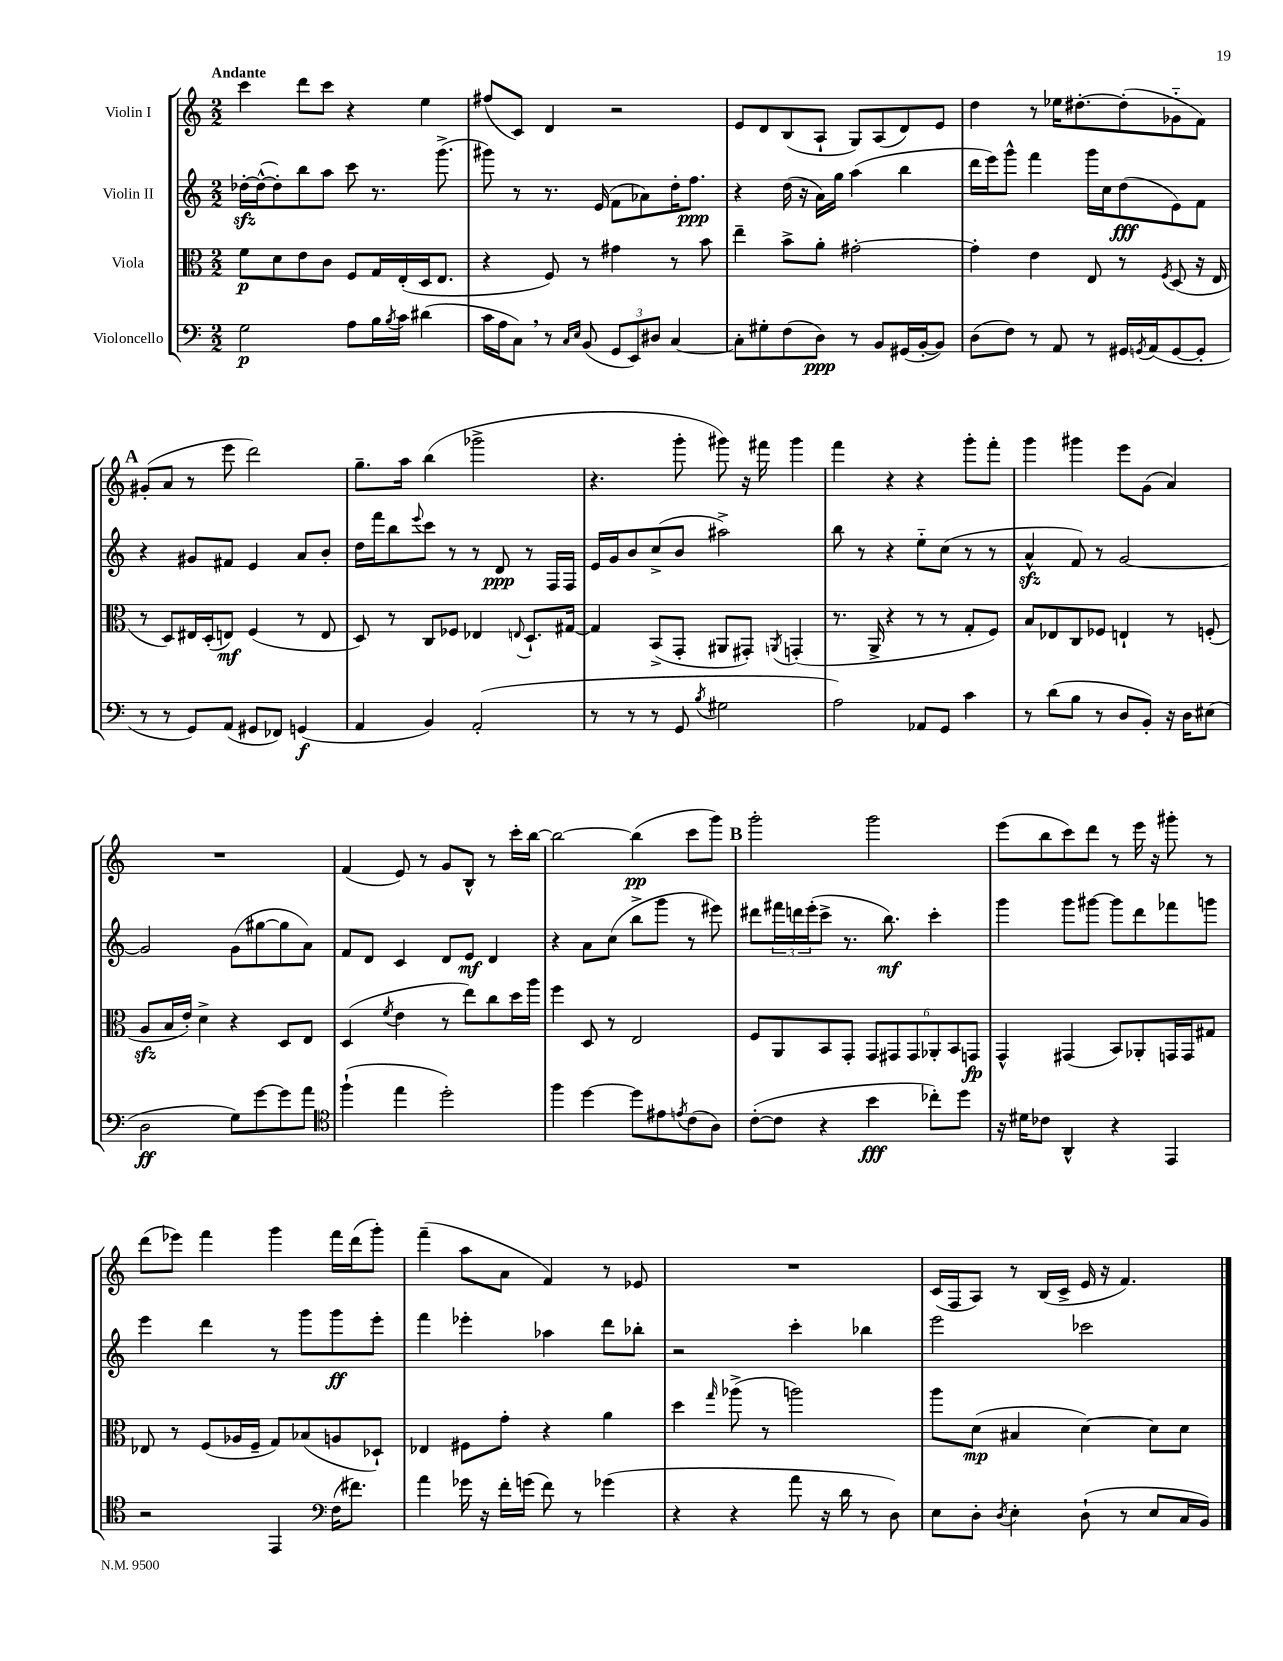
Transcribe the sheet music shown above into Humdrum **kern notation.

**kern	**dynam	**kern	**dynam	**kern	**dynam	**kern	**dynam
*part4	*part4	*part3	*part3	*part2	*part2	*part1	*part1
*staff4	*staff4	*staff3	*staff3	*staff2	*staff2	*staff1	*staff1
*I"Violoncello	*	*I"Viola	*	*I"Violin II	*	*I"Violin I	*
*clefF4	*	*clefC3	*	*clefG2	*	*clefG2	*
*k[]	*	*k[]	*	*k[]	*	*k[]	*
*M2/2	*	*M2/2	*	*M2/2	*	*M2/2	*
=1	=1	=1	=1	=1	=1	=1	=1
!	!	!	!	!	!	!LO:TX:a:B:t=Andante	!
2G\	p	8f\L	p	[16dd-Xzz'\LL	.	4ccc\	.
.	.	.	.	(16dd-^^\J_	.	.	.
.	.	8d\	.	8dd-'\])	.	.	.
.	.	8e\	.	8bb\	.	8ddd\L	.
.	.	8c\J	.	8aa\J	.	8ccc\J	.
8A\L	.	8F/L	.	8ccc\	.	4r	.
16B\L	.	16G/L	.	8.r	.	.	.
8qB/	.	.	.	.	.	.	.
16c\JJ	.	(16E'/	.	.	.	.	.
(4d#X\	.	16D/J	.	.	.	4ee\	.
.	.	8.E/J	.	(8.ggg^\	.	.	.
=2	=2	=2	=2	=2	=2	=2	=2
16c\LL	.	4r	.	8ggg#X\)	.	(8ff#X/L	.
16A\J	.	.	.	.	.	.	.
8C,\J)	.	.	.	8r	.	8c/J)	.
8r	.	8F/)	.	8.r	.	4d/	.
16qqC/LL	.	.	.	.	.	.	.
16qqE/JJ	.	.	.	.	.	.	.
(8BB/	.	8r	.	.	.	.	.
.	.	.	.	(16e/	.	.	.
12GG/L	.	4g#X\	.	8f\L	.	2r	.
12EE/)	.	.	.	.	.	.	.
.	.	.	.	8a-X\)	.	.	.
12D#X/J	.	.	.	.	.	.	.
[4C/	.	8r	.	16dd'\K	.	.	.
.	.	.	.	8.ff\J	ppp	.	.
.	.	8b\	.	.	.	.	.
=3	=3	=3	=3	=3	=3	=3	=3
8C'\L]	.	4ee~\	.	4r	.	8e/L	.
8G#X'\	.	.	.	.	.	8d/	.
(8F\	.	8b^\L	.	(16dd\	.	(8B/	.
.	.	.	.	16r	.	.	.
8D\J)	ppp	8a'\J	.	16a\LL)	.	8A`/J	.
.	.	.	.	16gg\JJ	.	.	.
8r	.	[2g#X'\	.	(4aa\	.	8G/L)	.
8BB/L	.	.	.	.	.	(8A/	.
(16GG#X/L	.	.	.	4bb\	.	8d/)	.
[16BB'/J	.	.	.	.	.	.	.
8BB/J])	.	.	.	.	.	8e/J	.
=4	=4	=4	=4	=4	=4	=4	=4
(8D\L	.	4g#'\]	.	16ddd\LL	.	4dd\	.
.	.	.	.	16eee\J)	.	.	.
8F\J)	.	.	.	8ggg^^\J	.	.	.
8r	.	4e\	.	4fff\	.	8r	.
8AA/	.	.	.	.	.	16ee-X\KL	.
.	.	.	.	.	.	[8.dd#X'\	.
8r	.	8E/	.	16ggg\LL	.	.	.
.	.	.	.	16cc\J	.	.	.
16GG#X/LL	.	8r	.	(8dd\	fff	(8dd#'\]	.
8qGGn/	.	.	.	.	.	.	.
(16AA/J	.	.	.	.	.	.	.
.	.	8qF/	.	.	.	.	.
[8GG/	.	(8D/	.	8e\)	.	8g-X\	.
8GG'/J]	.	16r	.	8f\J	.	8f\J)	.
.	.	16E/	.	.	.	.	.
!!LO:LB:g=z
!!LO:REH:place=s1:t=A
=5	=5	=5	=5	=5	=5	=5	=5
8r	.	8r	.	4r	.	(8g#X'/L	.
8r	.	8D/L)	.	.	.	8a/J	.
8GG/L)	.	16E#X/L	.	8g#X/L	.	8r	.
.	.	(16D'/J	.	.	.	.	.
(8AA/J	.	8En/J)	mf	8f#X/J	.	8eee\	.
8GG#X/L	.	(4F/	.	4e/	.	2ddd\)	.
8FF-X/J)	.	.	.	.	.	.	.
(4GGn/	f	8r	.	8a/L	.	.	.
.	.	8E/	.	8b'/J	.	.	.
=6	=6	=6	=6	=6	=6	=6	=6
4AA/	.	8D/)	.	16dd\LL	.	8.gg~\L	.
.	.	.	.	16fff\J	.	.	.
.	.	8r	.	8bb\	.	.	.
.	.	.	.	.	.	16aa\Jk	.
.	.	.	.	8qqeee/	.	.	.
4BB/)	.	8C/L	.	8ccc\J	.	(4bb\	.
.	.	8F-X/J	.	8r	.	.	.
(2AA'/	.	4E-X/	.	8r	.	2ggg-X^\	.
.	.	.	.	8d/	ppp	.	.
.	.	8qqEn/	.	.	.	.	.
.	.	8.D`/L	.	8r	.	.	.
.	.	.	.	16F/LL	.	.	.
.	.	[16G#X/Jk	.	16F/JJ	.	.	.
=7	=7	=7	=7	=7	=7	=7	=7
8r	.	4G#/]	.	16e/LL	.	4.r	.
.	.	.	.	16g/J	.	.	.
8r	.	.	.	8b/	.	.	.
8r	.	(8BB^/L	.	(8cc^/	.	.	.
8GG/	.	8GG'/J	.	8b/J	.	8ggg'\	.
8qB/	.	.	.	.	.	.	.
2G#X\	.	8AA#X/L	.	2aa#X^\)	.	8ggg#X\)	.
.	.	8GG#X'/J)	.	.	.	16r	.
.	.	.	.	.	.	16fff#X\	.
.	.	8qAAn/	.	.	.	.	.
.	.	(4GGn'/	.	.	.	4ggg#\	.
=8	=8	=8	=8	=8	=8	=8	=8
2A\)	.	8.r	.	8bb\	.	4fff\	.
.	.	.	.	8r	.	.	.
.	.	16AA^/	.	.	.	.	.
.	.	4r	.	4r	.	4r	.
8AA-X/L	.	8r	.	8ee\L	.	4r	.
8GG/J	.	8r	.	(8cc\J	.	.	.
4c\	.	8G'/L	.	8r	.	8ggg'\L	.
.	.	8F/J)	.	8r	.	8fff'\J	.
=9	=9	=9	=9	=9	=9	=9	=9
8r	.	8B/L	.	4azz^^/	.	4ggg\	.
(8d\L	.	8E-X/	.	.	.	.	.
8B\J	.	8C/	.	8f/)	.	4ggg#X\	.
8r	.	8F-X/J	.	8r	.	.	.
8D/L	.	4En`/	.	[2g/	.	8eee\L	.
8BB'/J)	.	.	.	.	.	(8g\J	.
16r	.	8r	.	.	.	4a/)	.
16D\KL	.	.	.	.	.	.	.
(8E#X\J	.	(8Fn'/	.	.	.	.	.
!!LO:LB:g=z
=10	=10	=10	=10	=10	=10	=10	=10
2D\	ff	8Azz/L	.	2g/]	.	1r	.
.	.	16B/L	.	.	.	.	.
.	.	16e'/JJ)	.	.	.	.	.
.	.	4d^\	.	.	.	.	.
8G\L)	.	4r	.	(8g\L	.	.	.
[8g\	.	.	.	[8gg#X\	.	.	.
8g\]	.	8D/L	.	8gg#\]	.	.	.
8a\J	.	8E/J	.	8a\J)	.	.	.
=11	=11	=11	=11	=11	=11	=11	=11
*clefC4	*	*	*	*	*	*	*
(4ff`\	.	(4D/	.	8f/L	.	(4f/	.
.	.	.	.	8d/J	.	.	.
.	.	8qf/	.	.	.	.	.
4ee\	.	4e\	.	4c/	.	8e/)	.
.	.	.	.	.	.	8r	.
2dd'\)	.	8r	.	8d/L	.	8g/L	.
.	.	8ee\L)	.	8e/J	mf	8B^^/J	.
.	.	8cc\	.	4d/	.	8r	.
.	.	16dd\L	.	.	.	16ccc'\LL	.
.	.	16aa\JJ	.	.	.	[16bb\JJ	.
=12	=12	=12	=12	=12	=12	=12	=12
4ff\	.	4ff\	.	4r	.	2bb\_	.
[4dd\	.	8D/	.	8a\L	.	.	.
.	.	8r	.	(8cc\J	.	.	.
8dd\L]	.	2E/	.	8bb^\L	.	(4bb\]	pp
8e#X\	.	.	.	8ggg\J	.	.	.
8qen/	.	.	.	.	.	.	.
(8c\	.	.	.	8r	.	8ccc\L	.
8A\J)	.	.	.	8eee#X\)	.	8ggg\J)	.
!!LO:REH:place=s1:t=B
=13	=13	=13	=13	=13	=13	=13	=13
([8c'\L	.	8F/L	.	8ddd#X\L	.	2ggg'\	.
8c\J]	.	8AA/	.	24fff#X\L	.	.	.
.	.	.	.	24dddn\	.	.	.
.	.	.	.	(24eee'\J	.	.	.
4r	.	8BB/	.	8ccc^\J	.	.	.
.	.	8GG'/J	.	8.r	.	.	.
4b\	fff	12GG/L	.	.	.	2ggg\	.
.	.	.	.	8.bb\)	mf	.	.
.	.	12GG#X/	.	.	.	.	.
.	.	12GG#/	.	.	.	.	.
8cc-X'\L)	.	12AA-X'/	.	4ccc'\	.	.	.
.	.	12BB/	.	.	.	.	.
8dd\J	.	.	.	.	.	.	.
.	.	12GGn/J	fp	.	.	.	.
=14	=14	=14	=14	=14	=14	=14	=14
16r	.	4GG^^/	.	4ggg\	.	(8eee\L	.
16d#X\KL	.	.	.	.	.	.	.
8c-X\J	.	.	.	.	.	8bb\	.
4AA^^/	.	(4GG#X/	.	8ggg\L	.	8ccc\)	.
.	.	.	.	[8ggg#X\J	.	8ddd\J	.
4r	.	8BB/L)	.	8ggg#\L]	.	8r	.
.	.	8AA-X'/	.	8ddd\	.	16eee\	.
.	.	.	.	.	.	16r	.
4EE/	.	16GGn/L	.	8fff-X\	.	8ggg#X'\	.
.	.	16GG/J	.	.	.	.	.
.	.	8G#X/J	.	8gggn\J	.	8r	.
!!LO:LB:g=z
=15	=15	=15	=15	=15	=15	=15	=15
2r	.	8E-X/	.	4eee\	.	(8ddd\L	.
.	.	8r	.	.	.	8eee-X\J)	.
.	.	(8F/L	.	4ddd\	.	4fff\	.
.	.	16A-X/L	.	.	.	.	.
.	.	16F~/JJ	.	.	.	.	.
4EE/	.	8G/L)	.	8r	.	4ggg\	.
.	.	(8B-X/	.	8ggg\L	.	.	.
*clefF4	*	*	*	*	*	*	*
(16F\KL	.	8An/	.	8ggg\	ff	16fff\LL	.
8.f#X\J)	.	.	.	.	.	(16ddd\J	.
.	.	8D-X`/J)	.	8eee'\J	.	8ggg'\J)	.
=16	=16	=16	=16	=16	=16	=16	=16
4a\	.	4E-X/	.	4fff\	.	(4fff~\	.
16g-X\	.	8F#X\L	.	4eee-X'\	.	8aa\L	.
16r	.	.	.	.	.	.	.
16f'\LL	.	8g'\J	.	.	.	8a\J	.
(16gn\JJ	.	.	.	.	.	.	.
8f\)	.	4r	.	4aa-X\	.	4f/)	.
8r	.	.	.	.	.	.	.
(4g-X\	.	4a\	.	8ddd\L	.	8r	.
.	.	.	.	8bb-X'\J	.	8e-X/	.
=17	=17	=17	=17	=17	=17	=17	=17
4r	.	4dd\	.	2r	.	1r	.
.	.	16qqgg/	.	.	.	.	.
4r	.	(8aa-X^\	.	.	.	.	.
.	.	8r	.	.	.	.	.
8a\	.	2aan\)	.	4ccc'\	.	.	.
16r	.	.	.	.	.	.	.
16d\	.	.	.	.	.	.	.
8r	.	.	.	4bb-X\	.	.	.
8D\)	.	.	.	.	.	.	.
=18	=18	=18	=18	=18	=18	=18	=18
8E\L	.	8aa\L	.	2eee\	.	(16c/LL	.
.	.	.	.	.	.	16F/J	.
8D'\J	.	(8d\J	mp	.	.	8A/J)	.
8qD/	.	.	.	.	.	.	.
4E'\	.	4B#X/	.	.	.	8r	.
.	.	.	.	.	.	(16B/LL	.
.	.	.	.	.	.	16c^/JJ	.
(8D`\	.	[4d\)	.	2ccc-X\	.	16e/	.
.	.	.	.	.	.	16r	.
8r	.	.	.	.	.	4.f/)	.
8E/L	.	8d\L]	.	.	.	.	.
16C/L	.	8d\J	.	.	.	.	.
16BB/JJ)	.	.	.	.	.	.	.
==	==	==	==	==	==	==	==
*-	*-	*-	*-	*-	*-	*-	*-
